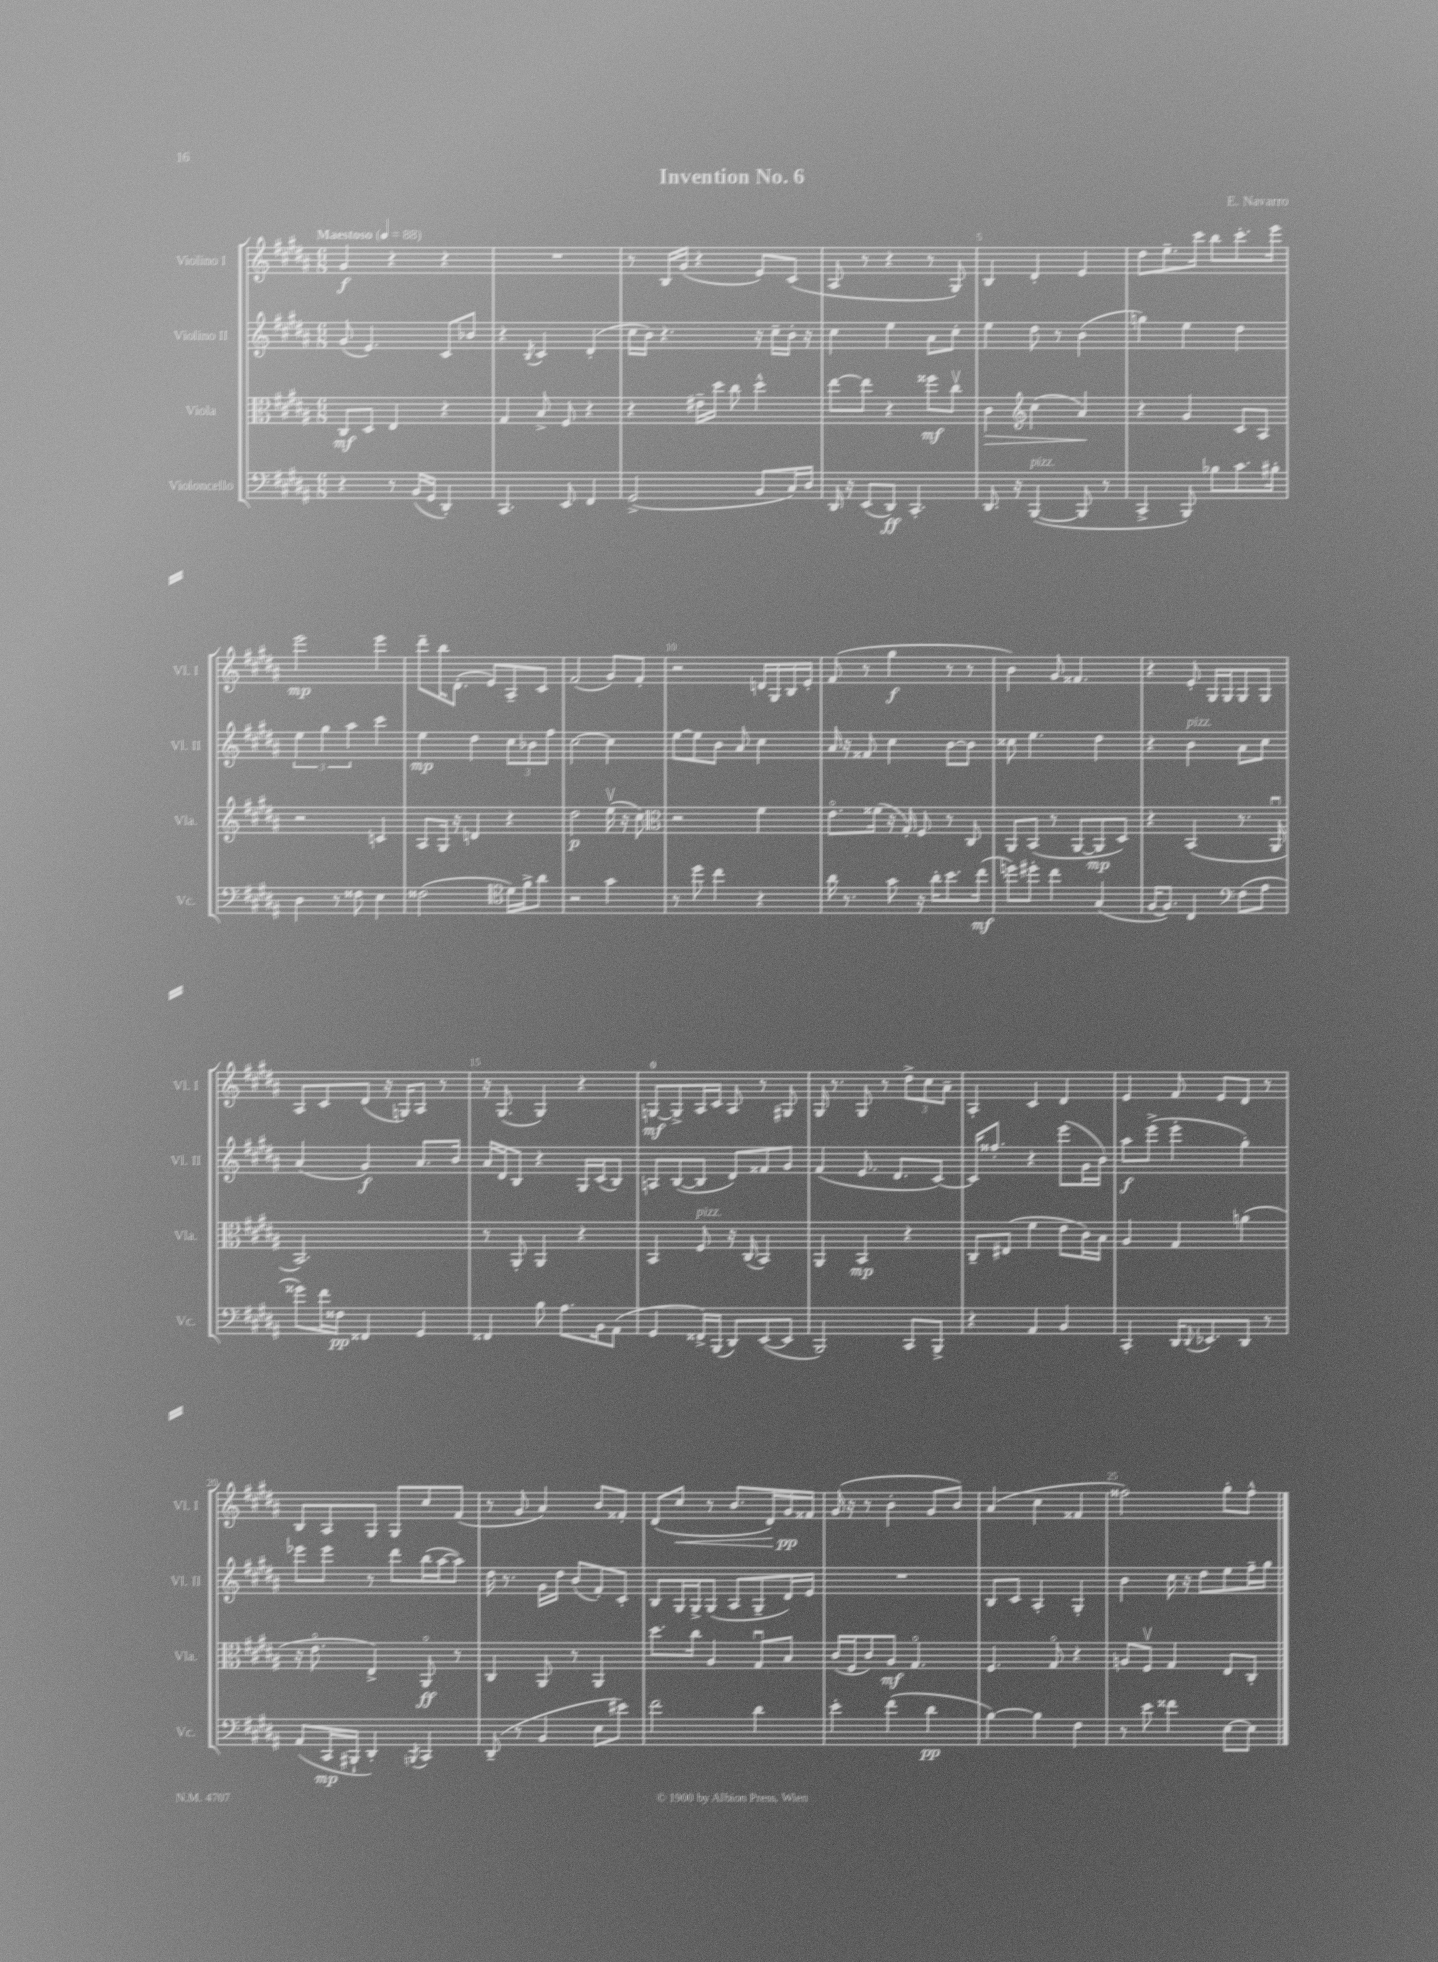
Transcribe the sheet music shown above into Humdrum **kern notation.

**kern	**kern	**kern	**kern
*staff4	*staff3	*staff2	*staff1
*clefF4	*clefC3	*clefG2	*clefG2
*k[f#c#g#d#a#]	*k[f#c#g#d#a#]	*k[f#c#g#d#a#]	*k[f#c#g#d#a#]
*M6/8	*M6/8	*M6/8	*M6/8
*MM88	*MM88	*MM88	*MM88
4r	8C#/L	(8g#/	4g#/
.	8D#/J	4.e/)	.
8r	4E/	.	4r
(16BB/LL	.	.	.
16GG#/JJ	.	.	.
4DD#'/)	4r	8c#/L	4r
.	.	8b-/J	.
=	=	=	=
4.CC#/	4G#/	4r	2.r
.	.	8qB/	.
.	8B^/	4c#/	.
8EE/	8F#/	.	.
4FF#/	4r	(4d#'/	.
=	=	=	=
(2GG#^/	4r	16cc#\LL	8r
.	.	16b\JJ)	.
.	.	4.r	16B/LL
.	.	.	(16g#/JJ
.	16e#~\LL	.	4r
.	16dd#\JJ	.	.
.	8cc#\	.	.
8BB/L	4dd#^^\	16r	8e/L)
.	.	16cc#~\LL	.
16C#/L)	.	16b'\JJ	(8c#/J
16D#/JJ	.	16r	.
=	=	=	=
16DD#/	[8ee\L	4cc#\	8A#/
16r	.	.	.
(8EE/L	8ee\]J	.	8r
8DD#/J)	4r	4ee\	4r
4.CC#'/	.	.	.
.	8ff##\L	8a#\L	8r
.	8cc#v\J	8cc#'\J	8G#/)
=	=	=	=
8.DD#/	4c#\	4ee\	4B/
16r	.	.	.
*	*clefG2	*	*
([4BBB/	(4cc#\	8dd#\	4d#'/
.	.	8r	.
8BBB/]	4a#/)	(4b\	4e/
8r	.	.	.
=	=	=	=
4CC#^/	4r	4gg\)	8dd#\L
.	.	.	8.ee~\
8BBB/)	4g#/	4ee\	.
.	.	.	16ccc#\Jk
8B-\L	.	.	8bb\L
8.c#\	8c#/L	4dd#\	8.ccc#'\
.	8A#/J	.	.
16B#'\Jk	.	.	16eee\Jk
=	=	=	=
4D#\	2r	6ee\	2eee\
.	.	6gg#\	.
8r	.	.	.
.	.	6aa#\	.
8F##\	.	.	.
4E\	4c/	4ccc#\	4eee\
=	=	=	=
(2F##\	8A#/L	4ee\	8ddd#~\L
.	16G#/Jk	.	16bb\K
.	16r	.	(8.d#'\J
.	4d/	4dd#\	.
.	.	.	8e/L)
*clefC4	*	*	*
16d#\LL)	4r	12cc#\L	8A#~/
16f#^\J	.	.	.
.	.	12b-\	.
8a#\J	.	.	8c#/J
.	.	12ff#\J	.
=	=	=	=
2r	2dd#\	[2cc#\	(2f#/
4g#\	(16eev\	4cc#\]	8g#/L)
.	16r	.	.
.	8cc#\)	.	8f#'/J
=	=	=	=
*	*clefC3	*	*
8r	2r	[8ee\L	2r
8dd#\	.	8ee\]	.
4cc#\	.	8b\J	.
.	.	8a#/	.
4r	4f#\	4cc#\	16d/LL
.	.	.	16G#/
.	.	.	16B/
.	.	.	16e'/JJ
=	=	=	=
16a#\	8.eo\L	16a#/	(8f#/
8.r	.	16r	.
.	.	8f##/	8r
.	(16f##\Jk	.	.
8g#\	16r	4cc#\	4gg#\
.	16G#'/)	.	.
16r	8F#/	.	.
16a#'\LK	.	.	.
8.b\	8r	[8b\L	8r
.	8C#/	8b\]J	8r
(16cc#\Jk	.	.	.
=	=	=	=
8dd\L)	8AA#/L	8cc##\	4b\)
8dd#'\J	(8BB/J	4.ee\	.
4cc#\	8r	.	8g#/
.	[8AA#/L	.	4.f##/
(4G#/	8AA#/]	4dd#\	.
.	8D#/J)	.	.
=	=	=	=
[16F#/LK	4r	4r	4r
8.F#/]J)	.	.	.
4C#/	(4BB/	4b\	8e'/
.	.	.	16G#/LL
.	.	.	16G#/J
*clefF4	*	*	*
(8F#\L	8.r	8a#\L	8G#/
8A#\J	.	8cc#\J	8G#/J
.	16AA#u/	.	.
=	=	=	=
8g##\L)	2.BB/)	(4a#/	8A#/L
16f#\L	.	.	8c#/
16F##\JJ	.	.	.
4FF##/	.	4g#/)	(8d#/J
.	.	.	16r
.	.	.	16G/LK)
4GG#/	.	8.a#/L	8A#/J
.	.	.	8r
.	.	16b/Jk	.
=	=	=	=
4FF##/	8r	16a#/LL	16r
.	.	16d#/J	(8.G#/
.	8AA#'/	8B/J	.
8B\	4AA#/	4r	4G#/)
8.A#\L	.	.	.
.	4r	16G#/LL	4r
16BB\k	.	(16c#/J	.
(8AA#\J	.	8B/J)	.
=	=	=	=
4GG#/	4BB/	8A/L	[8G/L
.	.	([8B/	8G^/]
16FF##^/LL)	8F#/	8B/]J	16A#/L
(16BBB/JJ	.	.	16c#/JJ
8DD#/L)	16r	8d#/L)	8A#/
.	(16C#/	.	.
([8EE/	4BB/)	8f##/	8r
8EE/]J	.	8g#/J	8G#/
=	=	=	=
2BBB/)	4AA#/	(4f#/	16G#/
.	.	.	8.r
.	4BB/	8.e/	8G#/
.	.	.	8r
.	.	8.d#/L	.
8CC#/L	4r	.	12dd#^\L
.	.	.	12cc#\
8BBB^/J	.	[8c#/J)	.
.	.	.	12a#~\J
=	=	=	=
4r	8C#~/L	16c#/]LK	4A#'/
.	.	8.ff##'/J	.
.	(8E#/J	.	.
4AA#/	4f#\	4r	4c#/
4BB/	8e\L	(8eee\L	4d#/
.	16c#\L)	16g#\L	.
.	16B\JJ	16b\JJ)	.
=	=	=	=
4CC#'/	4A#/	8aa#\L	4e/
.	.	(8eee^\J	.
16DD#/LK	4G#/	4eee'\	8f#/
8qqDD#/	.	.	.
8.EE-/	.	.	.
.	.	.	8e/L
8DD#/J	(4a\	4gg#'\)	8d#/J
8r	.	.	8r
=	=	=	=
(8AA#/L	16r	8eee-\L	8B/L
.	8.eo\	.	.
16CC#/L	.	8eee-\J	8A#/
16BBB#`/JJ	.	.	.
4DD#'/)	4E^/)	8r	8G#/J
.	.	8ddd#\L	8G#/L
8qBBB/	.	.	.
4CC#/	8AA#o/	(16bb\L	8cc#/
.	.	[16aa#\J	.
.	8r	8aa#\]J)	(8f#/J
=	=	=	=
(8DD#~/	4C#/	16dd#\	8r
.	.	8.r	.
8r	.	.	8g#/
4BB/	8AA#/	16g#\LL	4a#/)
.	.	16dd#\JJ	.
.	8r	(8b/L	.
8E\L	4AA#/	8f#'/)	8b/L
8e#\J)	.	8c#'/J	8f##'/J
=	=	=	=
2f#\	8.dd#\L	8B/L	(8d#/L
.	.	16G#/L	8cc#/J
.	16cc#\Jk	16G#^/J	.
.	4A#/	(8G#/J	8r
.	.	8A#/L	8.b/L
4d#\	8G#u/L	8G#~/	.
.	.	.	16d#/L)
.	8B/J	16d#/L)	16g#/
.	.	16e/JJ	16f##/JJ
=	=	=	=
4e'\	(16c#/LL	2.r	(16g#/
.	16F#/J	.	16r
.	8c#/)	.	8r
(4f#\	8A#/J	.	4b'\
.	4.G#o/	.	.
4d#\	.	.	8g#/L
.	.	.	8b/J)
=	=	=	=
[4B\)	4.F#/	8B/L	(4a#/
.	.	8c#/J	.
4B\]	.	4A#'/	4cc#\
.	8G#o/	.	.
4F#\	4r	4G#'/	4f##/
=	=	=	=
8r	8A/L	4b\	2ff##\)
8e\	8F#v/J	.	.
4f##\	4G#/	16cc#\	.
.	.	16r	.
.	.	8dd#\L	.
[8E\L	8E/L	8ee\	8gg#'\L
8E\]J	8C#'/J	16ff#~\L	8ff##^^\J
.	.	16gg#\JJ	.
==	==	==	==
*-	*-	*-	*-
